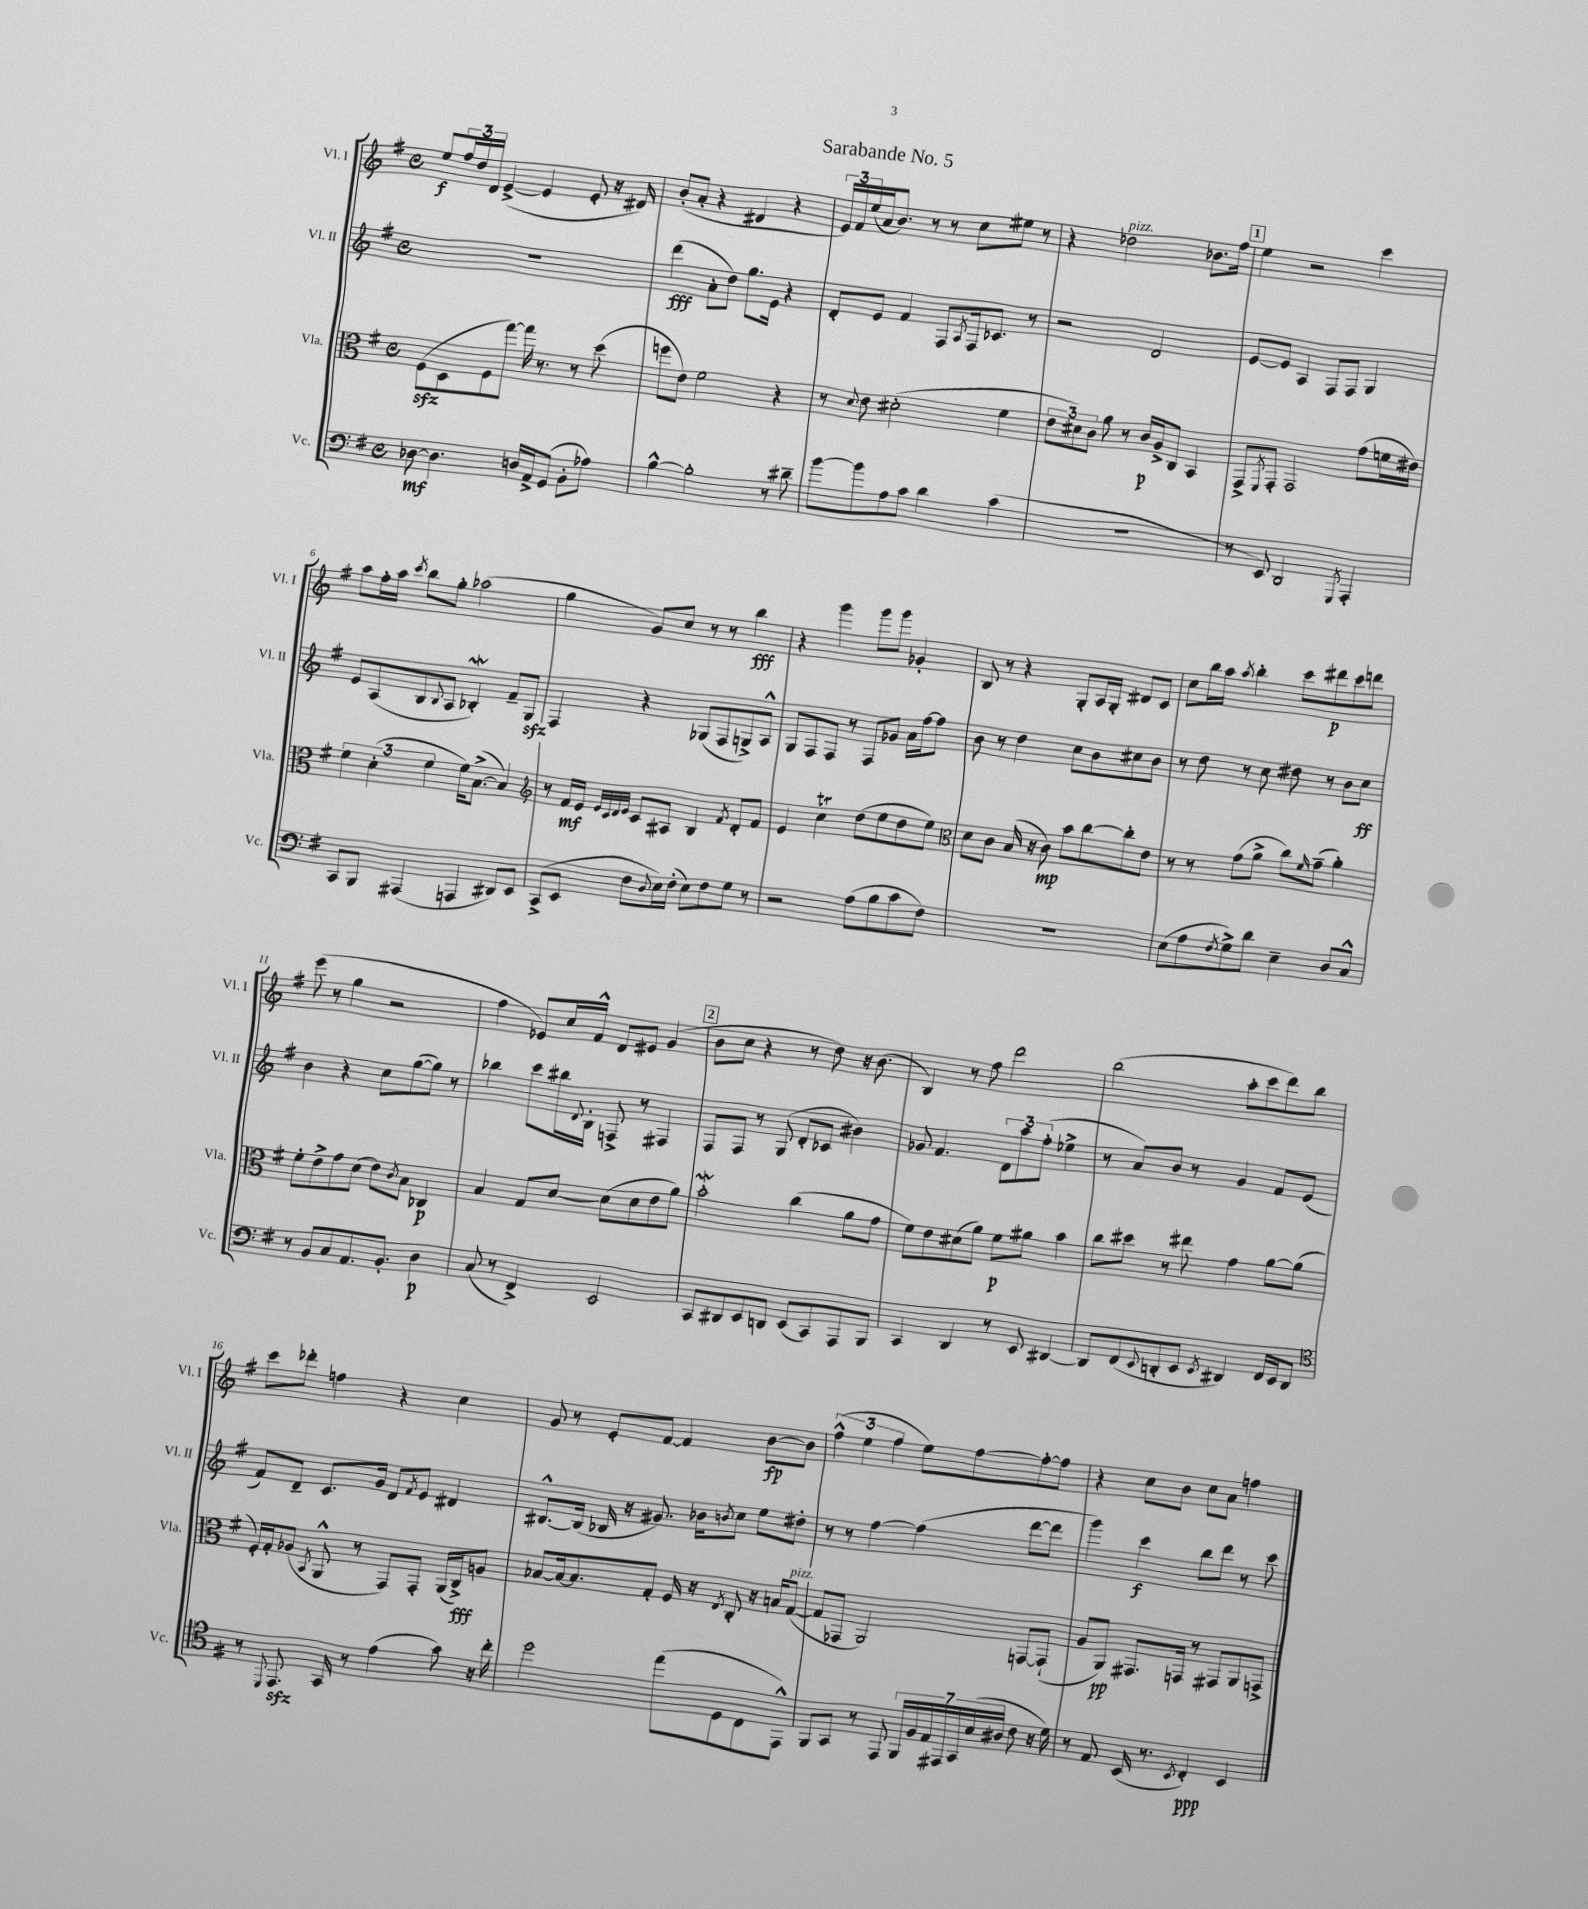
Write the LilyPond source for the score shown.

\header { title = "Sarabande No. 5" }
<<
\new StaffGroup <<
\new Staff = "s0" \with { instrumentName = "Vl. I" shortInstrumentName = "Vl. I" } {
    \clef treble \key g \major \defaultTimeSignature \time 4/4
    e''8\f \tuplet 3/2 { fis''16 d''16 d'16 } e'4~->( e'4 e'8-. r16 dis'16) |
    b'8-.( a'8-. r4 dis'4 r4 |
    \tuplet 3/2 { e'16) fis'16 e''16( } a'16 b'8.) r8 r8 c''8 eis''8 r8 |
    r4 des''2^\markup { \italic "pizz." } bes'8. fis''16 |
    \mark \markup { \box "1" } e''4 r2 c'''4 |
    a''8 fis''16-. a''16 \acciaccatura { c'''8 } b''8 g''8-. aes''2( |
    g''4 g'8) c''8 r8 r8 b''4\fff |
    r4 g'''4 g'''8 g'''8 ges'4-. |
    b8 r8 r4 g8-. a16 g16-. dis'8 c'8 |
    c''8 b''16 a''16 \acciaccatura { a''8 } b''4-. c'''8 dis'''8\p c'''8 d'''8 |
    e'''8( r8 g''4 r2 |
    fis''4 ees'8) c''16 fis'16-^ d'8 eis'8 g'4( |
    \mark \markup { \box "2" } b'8 c''8 r4 r8 d''8) r16 b'8.( |
    b4) r8 fis''8 d'''2 |
    b''2( a''8-. c'''8 d'''8) b''8 |
    c'''8 des'''8-. f''4 r4 c''4 |
    g'8 r8 e'8-. fis'8~ fis'4 b'8~\fp b'8 |
    \tuplet 3/2 { fis''4-^( e''4 fis''4 } e''8) fis''8~ fis''8~-. fis''8 |
    r4 c''8 b'8 c''8 a'8 f''4 \bar "|." |
}
\new Staff = "s1" \with { instrumentName = "Vl. II" shortInstrumentName = "Vl. II" } {
    \clef treble \key g \major \defaultTimeSignature \time 4/4
    R1 |
    d'''4\fff( a'8-. d''8) g''8. e'16 r4 |
    d'8-. e'8 fis'4 fis8 \acciaccatura { a8 } fis16 ces'8. r8 |
    r2 d'2 |
    \mark \markup { \box "1" } e'8~ e'8 a4 fis8 fis8 g4 |
    e'8 a8( b8 \appoggiatura { b8 } a8 bes4-.\mordent) fis'8-- g8\sfz |
    fis4 r4 ges8( fis8 g8->) a8-^ |
    g8 fis8 fis8 r8 fis8 ges'8 a'16 fis''16~ fis''8 |
    b'8 r8 d''4 c''8 b'8 cis''8 b'8 |
    r8 d''8 r8 c''8 dis''8 r8 b'8 c''8\ff |
    b'4 r4 c''8 g''8~( g''8) r8 |
    bes''4 c'''8 bis''16 \appoggiatura { d'8 } b16-. f8-> r8 fis4 |
    \mark \markup { \box "2" } fis8 fis8 r8 g8( d'8-. ces'8 bis'4) |
    ges'8 fis'4. \tuplet 3/2 { d'8 a''8 fis''8-.( } ees''4-> |
    r8 a'8) b'8 r8 g'4 fis'8 e'8( |
    fis'8) d'8-- c'8. g'16 d'8 \acciaccatura { fis'8 } e'8 dis'4 |
    bis8.~-^ bis16( bes16 r16 gis'8.) bes'16 \acciaccatura { b'8 } c''8 e''8 dis''8-. |
    r8 r8 fis''4~ fis''4( d'''8~ d'''8 |
    g'''4) c'''4\f b''8 d'''8 r8 c'''8 \bar "|." |
}
\new Staff = "s2" \with { instrumentName = "Vla." shortInstrumentName = "Vla." } {
    \clef alto \key g \major \defaultTimeSignature \time 4/4
    fis8\sfz( d8 fis8 g''8~) g''16 r8. r8 d''8( |
    f''8 e'8) fis'2 r4 |
    r8 \appoggiatura { d'8 } e'8 dis'2-.( fis'4 |
    \tuplet 3/2 { e'8 dis'8) c'8 } a'8 r8 c'16\p a16-> c8 b,4 |
    \mark \markup { \box "1" } g,8-> \acciaccatura { fis,8 } g,8-. g,2 g'8( f'16 eis'16) |
    \tuplet 3/2 { fis'4 d'4-.( fis'4 } fis'16) b8.~->( b4) |
    \clef treble r8 fis'16\mf e'16 \grace { e'32 c'32 d'32 e'32 } c'8 ais8 b4 \acciaccatura { fis'8 } d'8-. fis'8 |
    e'4 c''4\trill d''8( e''8 d''8 e''8) |
    \clef alto d'8 c'8 b16( r16 c'8\mp) b'8 c''8~ c''8-. e'8 |
    r8 r8 g'8( a'8-> c''8) \grace { fis'16 } g'8--( a'4-.) |
    fis'8-. e'8-> g'8 d'8( e'8) \acciaccatura { c'8 } b8 ces4\p |
    b4 g8 d'8~ d'8( d'8 e'8 a'8) |
    \mark \markup { \box "2" } b'2-.\mordent c''4( a'8 g'8 |
    fis'8) e'8 dis'8( a'8) fis'8\p ais'8 b'4 |
    c''8 dis''8 r8 eis''8 g'4 a'8~ a'8( |
    fis16-.) g16-. aes8( \acciaccatura { b,8 } a,8-^ r8 g,8) g,8-. a,16( c16->\fff) a8 |
    bes8~ bes16~ bes8. g8-. fis16 r16 \acciaccatura { e8 } c8-. r16 b16 g8~^\markup { \italic "pizz." }( |
    g8 ges,8 a,2) g,8~ g,8-!( |
    a8 a,8\pp) gis,8. g,16 r8 gis,8 a,8 g,8-> \bar "|." |
}
\new Staff = "s3" \with { instrumentName = "Vc." shortInstrumentName = "Vc." } {
    \clef bass \key g \major \defaultTimeSignature \time 4/4
    des8~\mf des4. d16 a,16-> g,8( b,8-. aes8) |
    b4~-^ b2-. r8 dis'8-- |
    b'8~ b'8 a8 c'8 d'4 c'4( |
    R1 |
    \mark \markup { \box "1" } r8 e,8) d,2 \acciaccatura { g,,8 } a,,4-. |
    c,8 b,,8 ais,,4( a,,4 dis,8) e,8 |
    c,8->( e,8 fis8 \appoggiatura { d8 } e16) fis16-.( e8) fis8 g8 r8 |
    r2 a8( b8 c'8 fis8) |
    R1 |
    e8( a8 \acciaccatura { fis8 } g8->) d'8 e4-- d8 c8-^ |
    r8 b,8 c8 a,8. b,8.-. d4\p |
    c8( r8 fis,4->) e,2 |
    \mark \markup { \box "2" } c,8 dis,8 e,8 d,8 e,8( c,8) a,,8 b,,8 |
    c,4 d,4 r8 e,8 dis,4~ |
    dis,8 fis,8( \appoggiatura { e,8 } d,8-. e,8 \acciaccatura { e,8 } dis,4) fis,16 e,16 dis,8 |
    \clef tenor r8 \appoggiatura { d,8 } e,8.\sfz g,16 r8 e'4( g'8) r16 c''16-. |
    d''2 e''8( d8 c8 e,8-^) |
    fis,8 g,8 r8 e,8 \tuplet 7/4 { fis,16 fis16 e16 eis,16 g,16 b16( ais16 } c'8 r16 d'16) |
    r8 e8 b,16( r8. \acciaccatura { b,8 } c4-.\ppp) b,4 \bar "|." |
}
>>
>>
